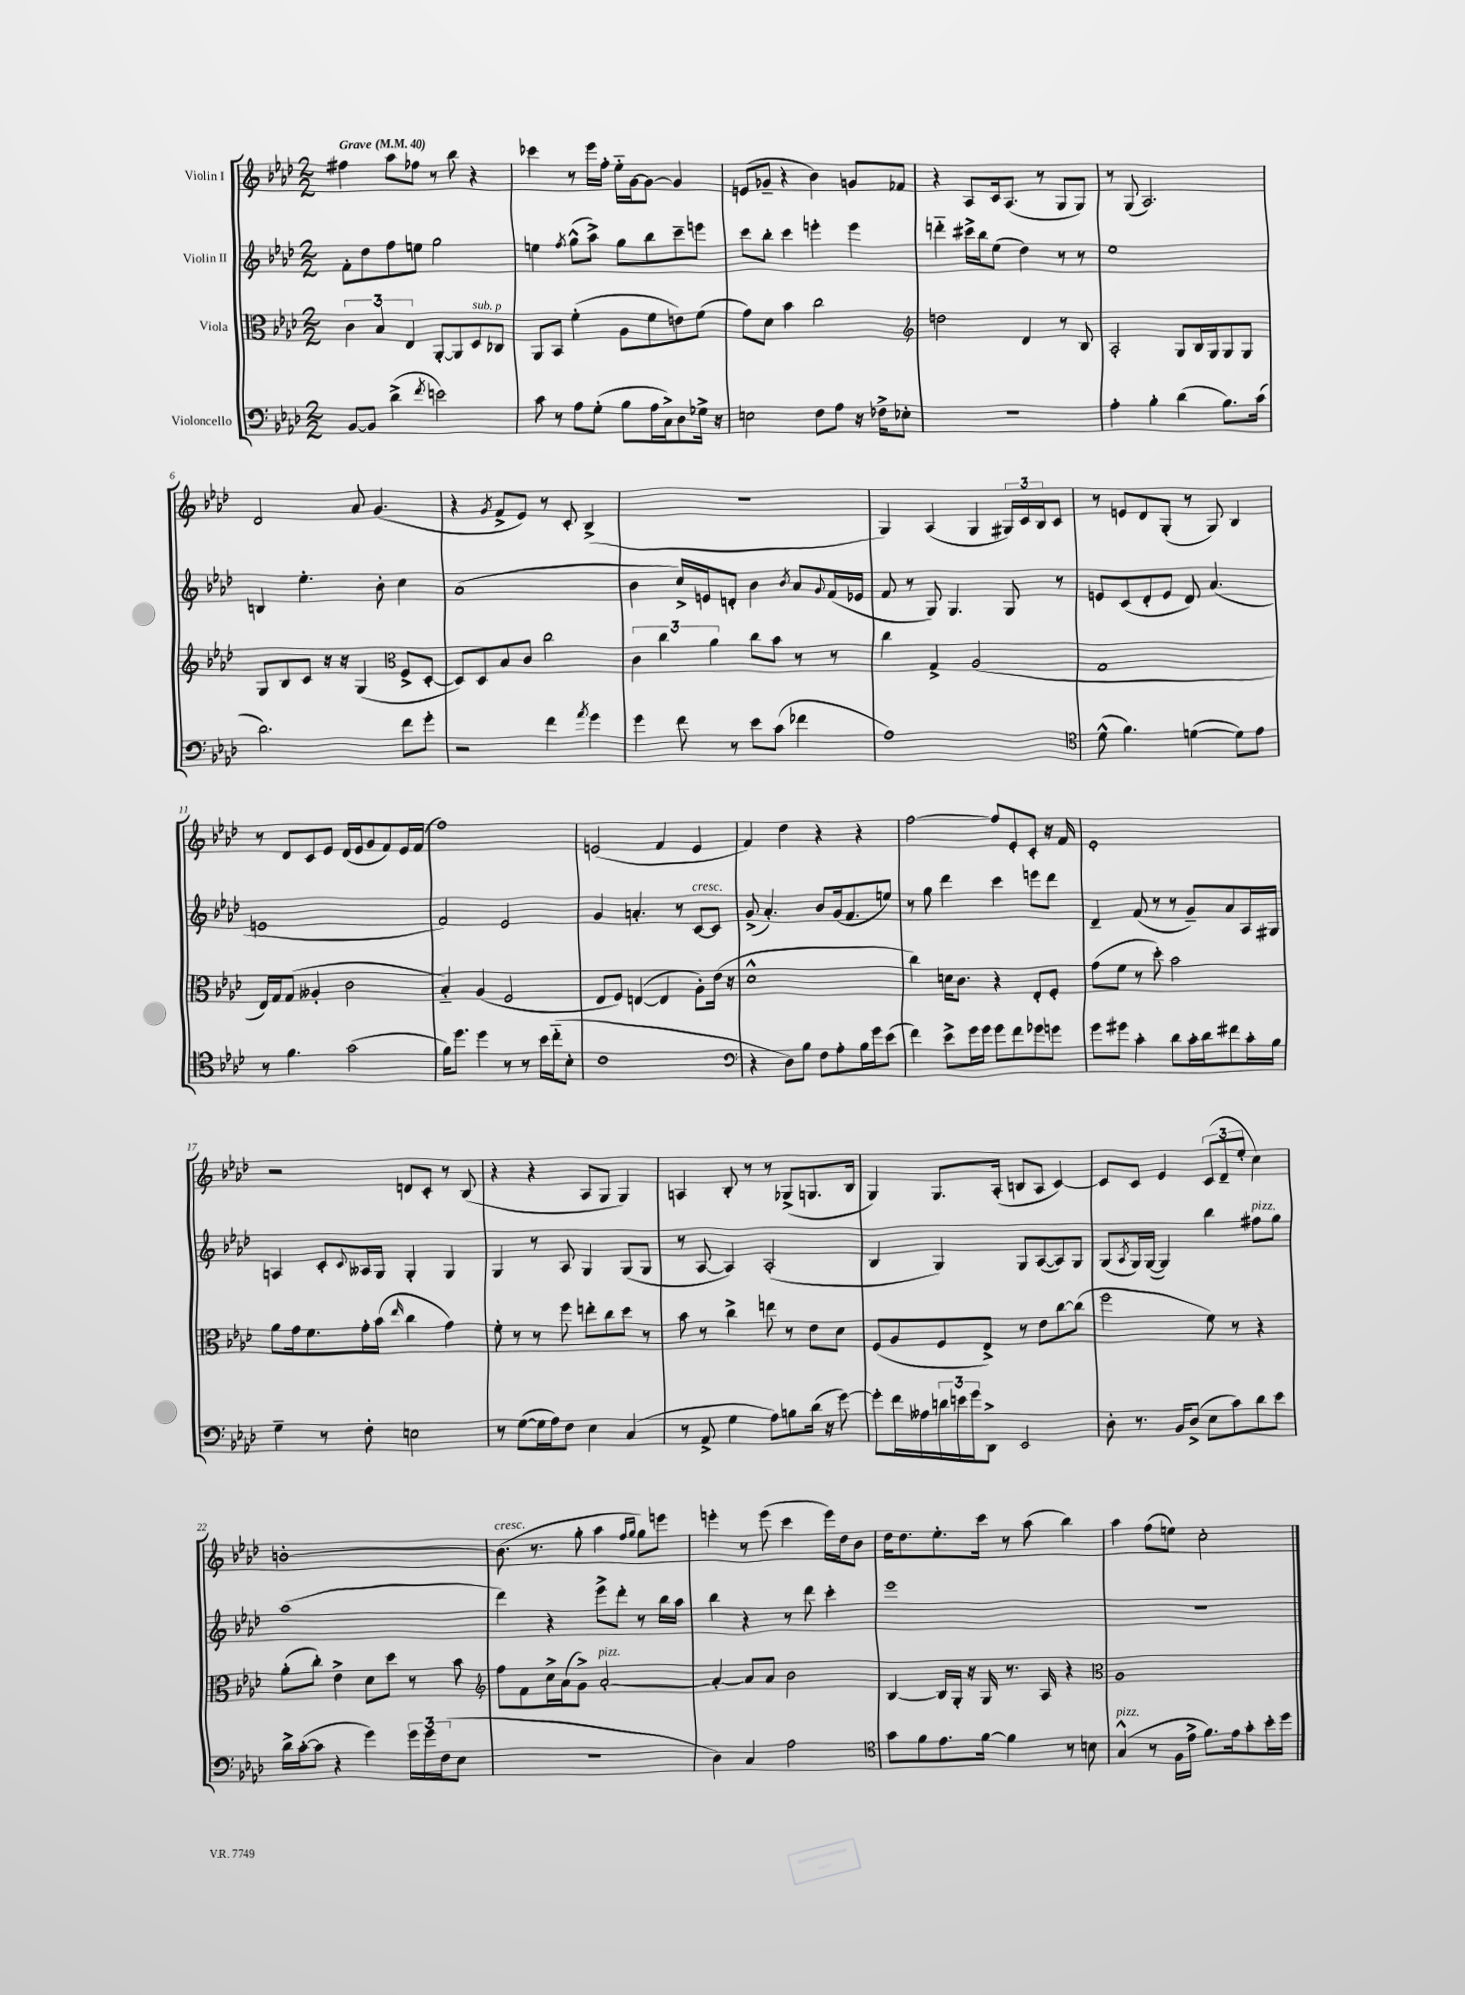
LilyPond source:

<<
\new StaffGroup <<
\new Staff = "s0" \with { instrumentName = "Violin I" } {
    \clef treble \key aes \major \numericTimeSignature \time 2/2 \tempo "Grave" 4 = 40
    fis''4 aes''8 fes''8 r8 bes''8 r4 |
    ces'''4 r8 ees'''16 f''16-. ees''16-_ g'16~ g'8~ g'4 |
    e'8( ges'8-- r4 bes'4) g'8 fes'8 |
    r4 aes8 c'16 aes8.( r8 g8 g8) |
    r8 g8( aes2.) |
    des'2 aes'8 g'4.( |
    r4 \acciaccatura { g'8 } f'8-> ees'8) r8 c'8-. bes4->( |
    r1 |
    g4) aes4( g4 \tuplet 3/2 { gis16) c'16 bes16 } c'8 |
    r8 e'8 des'8 g8-.( r8 g8) bes4 |
    r8 des'8 c'8 ees'8 des'16( ees'16 g'8 f'8) ees'16 f'16( |
    f''1) |
    e'2( f'4 e'4 |
    f'4) des''4 r4 r4 |
    f''2~ f''8 ees'8-. c'8-. r16 f'16 |
    ees'1-. |
    r2 d'8 c'8-. r8 bes8( |
    r4 r4 aes8 g8 g4) |
    a4 bes8-. r8 r8 ges8->( g8. bes16 |
    g4) g8. aes16-.( b8 aes8 c'4~) |
    c'8 c'8 ees'4 \tuplet 3/2 { c'8( des'8-- ees''8-. } c''4) |
    b'1~-. |
    b'8.^\markup { \italic "cresc." }( r8. g''8-. aes''4 \grace { f''16 g''16 } g''8) e'''8 |
    e'''4-. r8 e'''8( c'''4 e'''16) des''16 bes'8 |
    des''16 des''8. ees''8.-. c'''16 r8 aes''8( bes''4) |
    aes''4 f''8( e''8) c''2-. \bar "|." |
}
\new Staff = "s1" \with { instrumentName = "Violin II" } {
    \clef treble \key aes \major \numericTimeSignature \time 2/2
    f'8-. des''8 f''8 e''8 g''2 |
    e''4 \acciaccatura { f''8 } g''8-^( aes''8->) g''8 bes''8 c'''8-- e'''8 |
    c'''8 bes''8-. c'''4 e'''4-. e'''4 |
    d'''4-_ cis'''16-> bes''16 ees''8( des''4) r8 r8 |
    ees''1 |
    b4 ees''4.-. bes'8-. c''4 |
    aes'1( |
    bes'4 c''16->) e'16 d'8-. bes'4 \acciaccatura { bes'8 } aes'8 \appoggiatura { g'8 } f'16( ees'16 |
    f'8 r8 g8) g4. g8 r8 |
    e'8 c'8( des'8-. e'8 des'8) aes'4.( |
    e'1 |
    f'2) ees'2 |
    g'4 a'4.-. r8 c'8~^\markup { \italic "cresc." } c'8 |
    g'8->( aes'4.-.) bes'8 g'16( f'8. e''8) |
    r8 g''8 des'''4 c'''4 e'''8 des'''8 |
    des'4-- f'8( r8 r8 g'8--) aes'8 aes16 gis16 |
    a4 c'8-. \appoggiatura { c'8 } aeses16 g16 g4-. g4 |
    g4 r8 aes8 g4 g8( g8 |
    r8 aes8~ aes4) aes2-.( |
    bes4 g4) g8 aes8~( aes8) g8 |
    g8( \acciaccatura { aes8 } g16) g16~( g4) bes''4 fis''8^\markup { \italic "pizz." } g''8 |
    aes''1( |
    des'''4) r4 ees'''8-> des'''8-. r8 bes''16 aes''16 |
    bes''4 r4 r8 des'''8 c'''4-. |
    ees'''1 |
    r1 \bar "|." |
}
\new Staff = "s2" \with { instrumentName = "Viola" } {
    \clef alto \key aes \major \numericTimeSignature \time 2/2
    \tuplet 3/2 { c'4 bes4 ees4 } aes,8~-. aes,8 des8^\markup { \italic "sub. p" } ces8 |
    aes,8 bes,8 f'4-.( aes8 f'8 e'8) f'8( |
    g'8) des'8 bes'4 c''2 |
    \clef treble d''2 des'4 r8 bes8 |
    aes2-. g8 bes16 g16 g8 g8 |
    g8 bes8 c'8 r16 r16 g4( \clef alto f8-> des8~-. |
    des8) des8 bes8 c'8 c''2 |
    \tuplet 3/2 { c'4 c''4 aes'4 } c''8 bes'8 r8 r8 |
    c''4 g4-> aes2( |
    g1 |
    ees16) g16 g8( aeses4-. c'2 |
    bes4-_) aes4( f2 |
    ees8 f8) e4~( e4 aes8-.) ees'16( r16 |
    des'1-^ |
    c''4) d'16 c'8. r4 ees8-. f8-. |
    g'8( f'8 r8 des''8-.) bes'2 |
    aes'8 g'16 f'8. g'16-. bes'16( \grace { ees''16 } c''4 g'4) |
    f'8-. r8 r8 f''8 e''8-. c''8 des''8 r8 |
    bes'8 r8 c''4-> e''8 r8 ees'8 des'8 |
    f8( aes8 f8 ees8->) r8 ees'8 c''8~ c''8( |
    f''2 f'8) r8 r4 |
    aes'8-.( c''8-.) ees'4-> des'8 des''8 r8 bes'8 |
    \clef treble f''8 f'8 c''16-> aes'16( g'8->) aes'2~-.^\markup { \italic "pizz." } |
    aes'4~-. aes'8 aes'8 bes'2 |
    bes4~ bes16 g16-. r16 g16 r8. aes16 r4 |
    \clef alto aes1 \bar "|." |
}
\new Staff = "s3" \with { instrumentName = "Violoncello" } {
    \clef bass \key aes \major \numericTimeSignature \time 2/2
    bes,8~ bes,8 des'4->( \acciaccatura { f'8 } e'2) |
    c'8 r8 aes8 g8-.( bes8 aes16 c16->) des8 ges16-> r16 |
    e2 f8 aes8 r16 fes16-> ees8-. |
    r1 |
    aes4-. bes4-. des'4( bes8.) c'16( |
    des'2.) f'8 g'8-. |
    r2 f'4 \acciaccatura { aes'8 } g'4 |
    g'4 f'8 r8 ees'8 c'8( fes'4 |
    aes1) |
    \clef tenor des'8-^( f'4.) d'4~( d'8) ees'8 |
    r8 f'4. g'2( |
    f'16) des''8. des''4 r8 r8 bes'16 c''16-_( bes8-. |
    c'1 |
    \clef bass r4 des8) bes8 f8 aes8-. bes16 g'16 ees'8( |
    f'4) ees'8-> g'16 g'16 g'8 f'8 ges'8 g'8 |
    g'8 gis'8 c'4-. des'8 c'16-. des'16 fis'8 c'16-. bes16 |
    g4-- r8 f8-. e2 |
    r8 g8~( g16 aes16) f8 ees4 c4( |
    r8 aes,8-> g4 aes8) b8 des'16( r16 g'8~) |
    g'8-. f'16 aeses16 \tuplet 3/2 { d'16 e'16 g'16 } des,8-> ees,2 |
    des8-. r8. bes,16 des8->( ees8 c'8) des'8 ees'8 |
    des'16-> c'16~-.( c'8 r4 g'4) \tuplet 3/2 { g'16 g'16 f16( } ees8 |
    R1 |
    des4) c4 aes2 |
    \clef tenor g'8 f'8 ees'8. f'16~ f'4 r8 b8 |
    g4-^^\markup { \italic "pizz." }( r8 f16 ees'16-> f'8.) ees'16 g'8-. bes'16-. des''16 \bar "|." |
}
>>
>>
